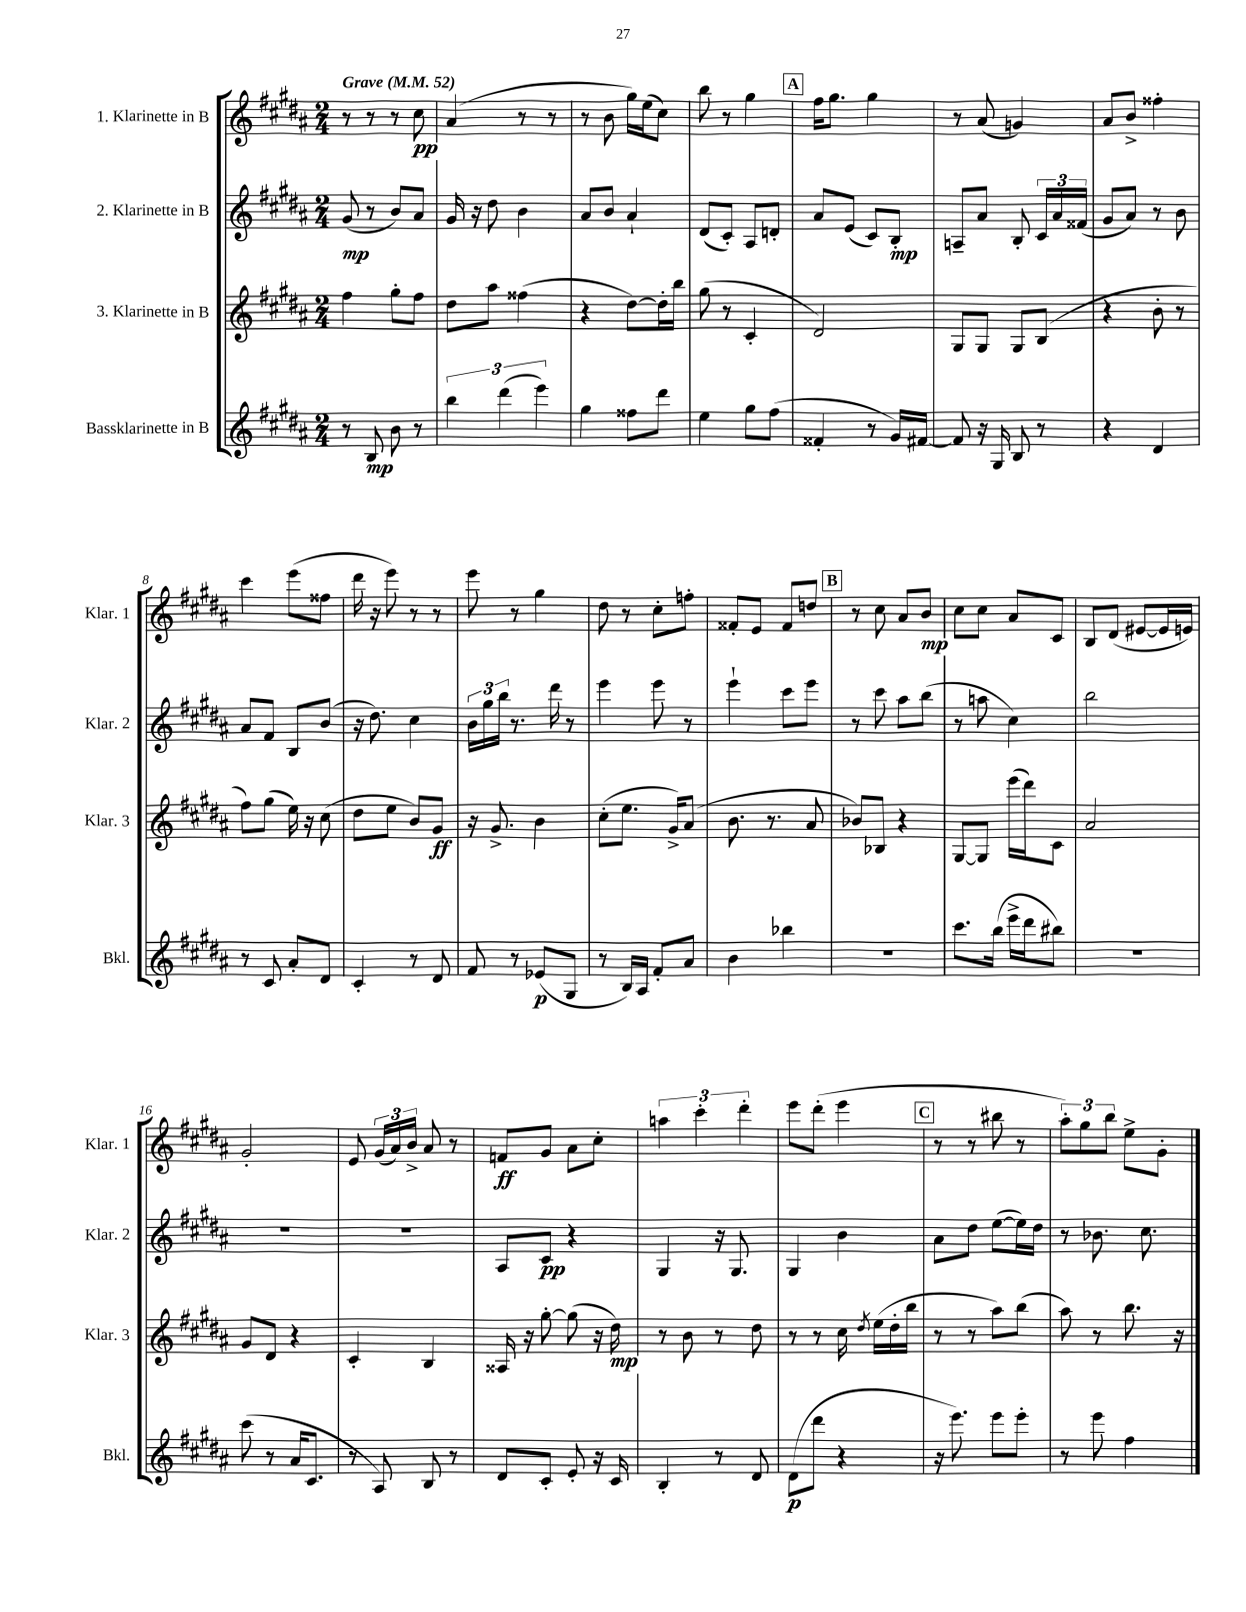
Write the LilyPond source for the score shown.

<<
\new StaffGroup <<
\new Staff = "s0" \with { instrumentName = "1. Klarinette in B" shortInstrumentName = "Klar. 1" } {
    \clef treble \key b \major \numericTimeSignature \time 2/4 \tempo "Grave" 4 = 52
    \autoBeamOff r8 r8 r8 cis''8\pp |
    ais'4( r8 r8 |
    r8 b'8 gis''16[) e''16( cis''8]) |
    b''8 r8 gis''4 |
    \mark \markup { \box "A" } fis''16[ gis''8.] gis''4 |
    r8 ais'8( g'4) |
    ais'8[ b'8]-> fisis''4-. |
    cis'''4 e'''8[( fisis''8] |
    dis'''16 r16 e'''8) r8 r8 |
    e'''8 r8 gis''4 |
    dis''8 r8 cis''8[-. f''8]-. |
    fisis'8[-. e'8] fisis'8[ d''8] |
    \mark \markup { \box "B" } r8 cis''8 ais'8[ b'8]\mp |
    cis''8[ cis''8] ais'8[ cis'8] |
    b8[ dis'8]( eis'8[~ eis'16 e'16]) |
    gis'2-. |
    e'8 \tuplet 3/2 { gis'16[( ais'16) b'16]-> } ais'8 r8 |
    f'8[\ff gis'8] ais'8[ cis''8]-. |
    \tuplet 3/2 { a''4 cis'''4-. dis'''4-. } |
    e'''8[ dis'''8]-.( e'''4 |
    \mark \markup { \box "C" } r8 r8 bis''8 r8 |
    \tuplet 3/2 { ais''8[-.) gis''8 b''8] } e''8[-> gis'8]-. \bar "|." |
}
\new Staff = "s1" \with { instrumentName = "2. Klarinette in B" shortInstrumentName = "Klar. 2" } {
    \clef treble \key b \major \numericTimeSignature \time 2/4
    \autoBeamOff gis'8\mp( r8 b'8[) ais'8] |
    gis'16 r16 dis''8 b'4 |
    ais'8[ b'8] ais'4-! |
    dis'8[( cis'8]-.) ais8[ d'8]-. |
    \mark \markup { \box "A" } ais'8[ e'8]( cis'8[) b8]-.\mp |
    a8[-- ais'8] b8-. \tuplet 3/2 { cis'16[ ais'16 fisis'16]( } |
    gis'8[ ais'8]) r8 b'8 |
    ais'8[ fis'8] b8[ b'8]( |
    r16 dis''8.) cis''4 |
    \tuplet 3/2 { b'16[ gis''16 b''16] } r8. dis'''16 r8 |
    e'''4 e'''8 r8 |
    e'''4-! cis'''8[ e'''8] |
    \mark \markup { \box "B" } r8 cis'''8 ais''8[ b''8]( |
    r8 a''8 cis''4) |
    b''2 |
    R2 |
    R2 |
    ais8[ cis'8]\pp r4 |
    gis4 r16 gis8. |
    gis4 b'4 |
    \mark \markup { \box "C" } ais'8[ dis''8] e''8[~( e''16) dis''16] |
    r8 bes'8. cis''8. \bar "|." |
}
\new Staff = "s2" \with { instrumentName = "3. Klarinette in B" shortInstrumentName = "Klar. 3" } {
    \clef treble \key b \major \numericTimeSignature \time 2/4
    \autoBeamOff fis''4 gis''8[-. fis''8] |
    dis''8[ ais''8] fisis''4( |
    r4 dis''8[~) dis''16-. b''16] |
    gis''8( r8 cis'4-. |
    \mark \markup { \box "A" } dis'2) |
    gis8[ gis8] gis8[ b8]( |
    r4 b'8-. r8 |
    fis''8[) gis''8]( e''16) r16 cis''8( |
    dis''8[ e''8] b'8[) gis'8]\ff |
    r16 gis'8.-> b'4 |
    cis''8[-.( e''8.] gis'16[->) ais'8]( |
    b'8. r8. ais'8 |
    \mark \markup { \box "B" } bes'8[) bes8] r4 |
    gis8[~ gis8] e'''16[( dis'''16) cis'8] |
    ais'2 |
    gis'8[ dis'8] r4 |
    cis'4-. b4 |
    aisis16 r16 gis''8~-. gis''8( r16 dis''16\mp) |
    r8 b'8 r8 dis''8 |
    r8 r8 cis''16 \acciaccatura { dis''8 } e''16[( dis''16-. b''16] |
    \mark \markup { \box "C" } r8 r8 ais''8[) b''8]( |
    ais''8) r8 b''8. r16 \bar "|." |
}
\new Staff = "s3" \with { instrumentName = "Bassklarinette in B" shortInstrumentName = "Bkl." } {
    \clef treble \key b \major \numericTimeSignature \time 2/4
    \autoBeamOff r8 b8\mp b'8 r8 |
    \tuplet 3/2 { b''4 dis'''4( e'''4) } |
    gis''4 fisis''8[ dis'''8] |
    e''4 gis''8[ fis''8]( |
    \mark \markup { \box "A" } fisis'4-. r8 gis'16[) fis'16]~ |
    fis'8 r16 gis16 b8 r8 |
    r4 dis'4 |
    r8 cis'8 ais'8[-. dis'8] |
    cis'4-. r8 dis'8 |
    fis'8 r8 ees'8[\p( gis8] |
    r8 b16[) ais16] fis'8[-. ais'8] |
    b'4 bes''4 |
    \mark \markup { \box "B" } r2 |
    cis'''8.[ b''16]( e'''16[-> dis'''16 bis''8]) |
    r2 |
    cis'''8( r8 ais'16[ cis'8.] |
    r8 ais8) b8 r8 |
    dis'8[ cis'8]-. e'8-. r16 cis'16 |
    b4-. r8 dis'8 |
    dis'8[\p( dis'''8] r4 |
    \mark \markup { \box "C" } r16 e'''8.) e'''8[ e'''8]-. |
    r8 e'''8 fis''4 \bar "|." |
}
>>
>>
